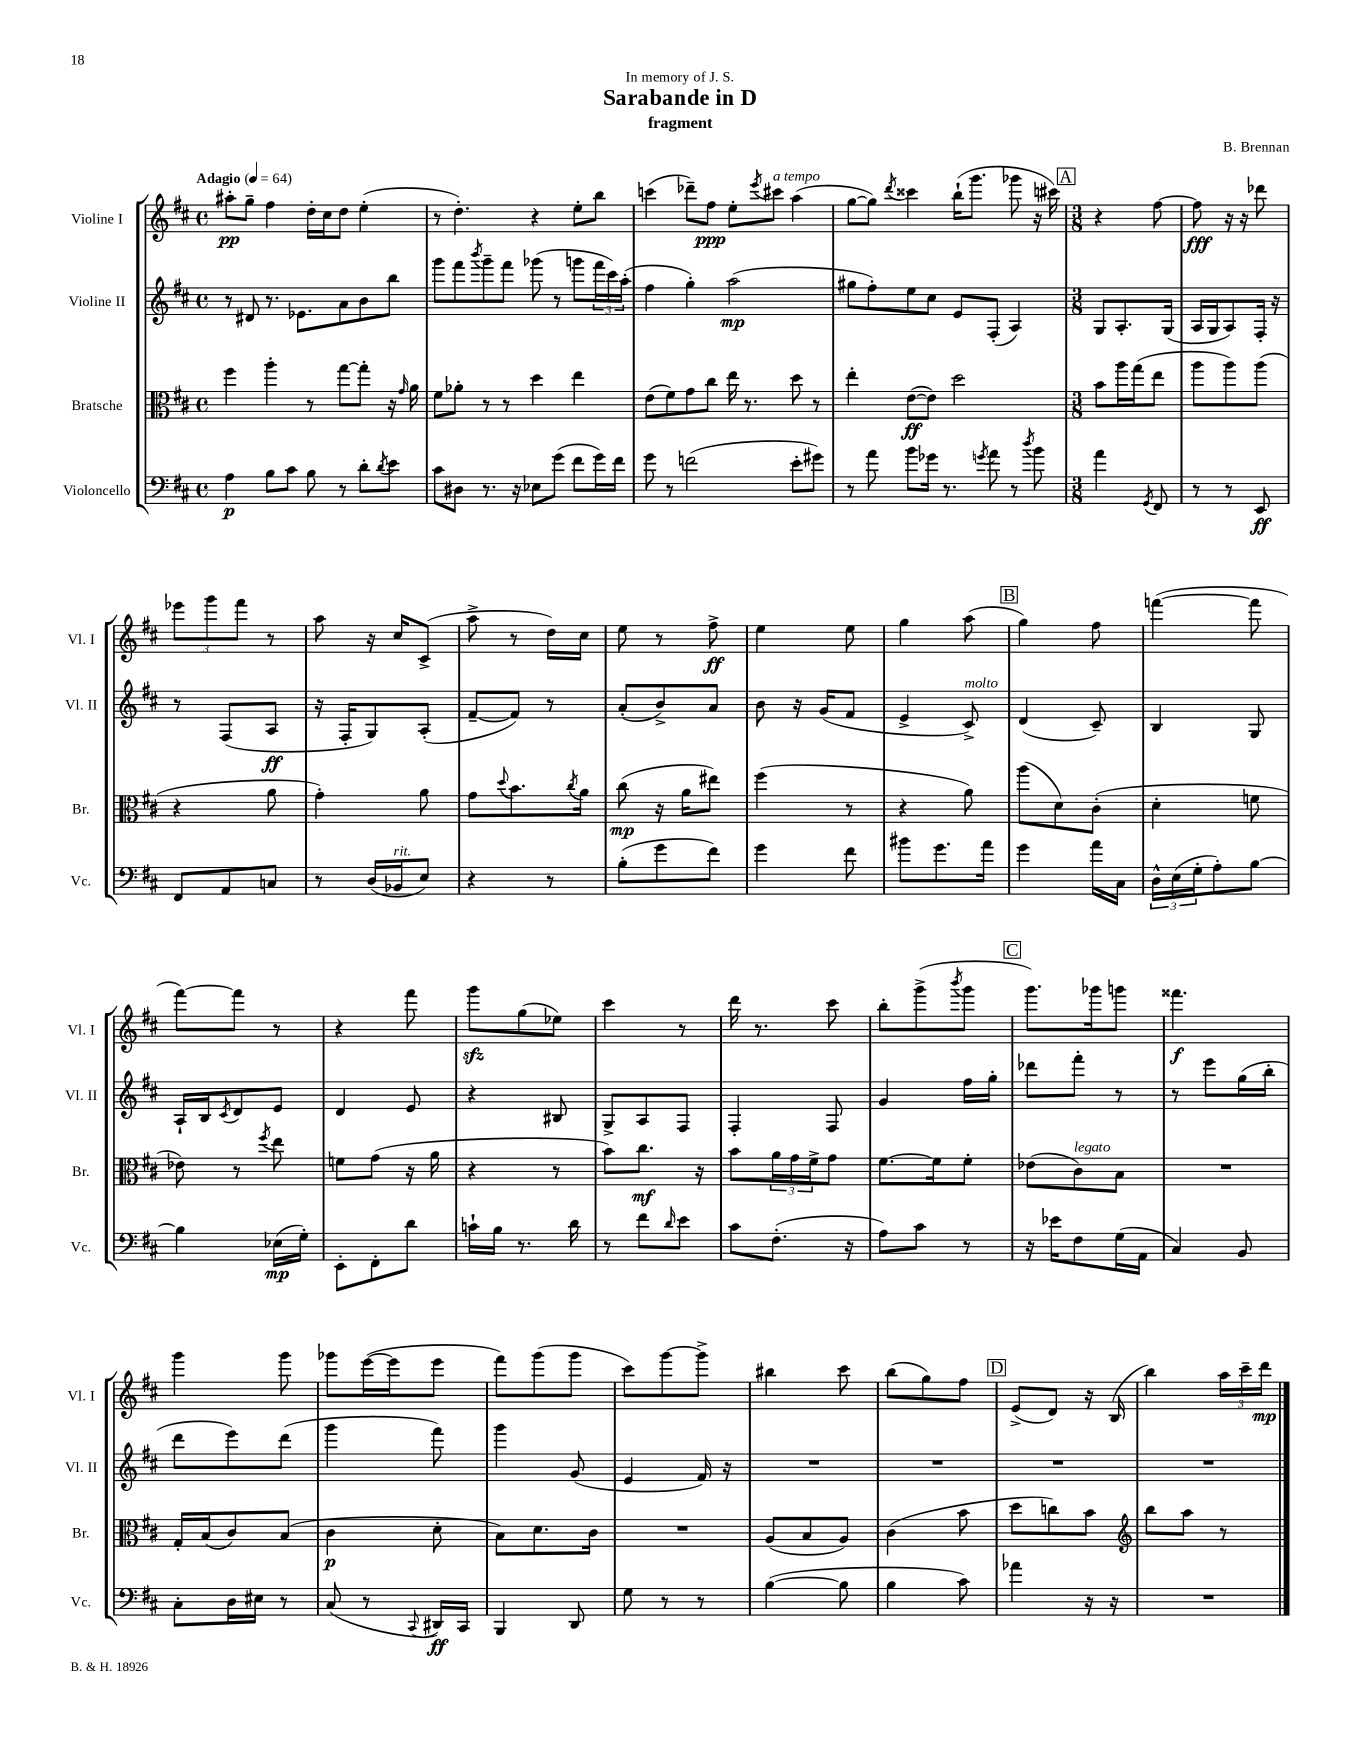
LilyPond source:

\header { title = "Sarabande in D" composer = "B. Brennan" subtitle = "fragment" dedication = "In memory of J. S." }
<<
\new StaffGroup <<
\new Staff = "s0" \with { instrumentName = "Violine I" shortInstrumentName = "Vl. I" } {
    \clef treble \key d \major \defaultTimeSignature \time 4/4 \tempo "Adagio" 4 = 64
    ais''8-.\pp g''8-- fis''4 d''16-. cis''16 d''8 e''4-.( |
    r8 d''4.-.) r4 e''8-. b''8 |
    c'''4( des'''8--) fis''8\ppp e''8-. \acciaccatura { e'''8 } cis'''8^\markup { \italic "a tempo" } a''4( |
    g''8~ g''8) \acciaccatura { d'''8 } cisis'''4 b''16-!( g'''8. ges'''8 r16 cis'''16) |
    \mark \markup { \box "A" } \numericTimeSignature \time 3/8 r4 fis''8~ |
    fis''8\fff r16 r16 des'''8 |
    \tuplet 3/2 { ees'''8 g'''8 fis'''8 } r8 |
    a''8 r16 cis''16 cis'8->( |
    a''8-> r8 d''16) cis''16 |
    e''8 r8 fis''8->\ff |
    e''4 e''8 |
    g''4 a''8( |
    \mark \markup { \box "B" } g''4) fis''8 |
    f'''4~( f'''8 |
    fis'''8~) fis'''8 r8 |
    r4 fis'''8 |
    g'''8\sfz g''8( ees''8) |
    cis'''4 r8 |
    d'''16 r8. cis'''8 |
    b''8-. g'''8->( \acciaccatura { b'''8 } g'''8 |
    \mark \markup { \box "C" } g'''8.) ges'''16 g'''8 |
    fisis'''4.\f |
    g'''4 g'''8 |
    ges'''8 e'''16~( e'''16 e'''8 |
    fis'''8) g'''8( g'''8 |
    cis'''8) g'''8~ g'''8-> |
    bis''4 cis'''8 |
    b''8( g''8) fis''8 |
    \mark \markup { \box "D" } e'8->( d'8) r16 b16( |
    b''4) \tuplet 3/2 { a''16 cis'''16-- d'''16\mp } \bar "|." |
}
\new Staff = "s1" \with { instrumentName = "Violine II" shortInstrumentName = "Vl. II" } {
    \clef treble \key d \major \defaultTimeSignature \time 4/4
    r8 dis'8 r8. ees'8. a'8 b'8 b''8 |
    g'''8 fis'''8 \acciaccatura { b'''8 } g'''8-- fis'''8 ges'''8( r8 g'''8 \tuplet 3/2 { fis'''16 cis'''16) a''16-.( } |
    fis''4 g''4-.) a''2\mp( |
    gis''8 fis''8-.) e''8 cis''8 e'8 fis8-.( a4) |
    \mark \markup { \box "A" } \numericTimeSignature \time 3/8 g8 a8.-. g16( |
    a16 g16 a8) fis16-. r16 |
    r8 fis8( a8\ff |
    r16 fis16-. g8) a8-.( |
    fis'8~-- fis'8) r8 |
    a'8-.( b'8->) a'8 |
    b'8 r16 g'16( fis'8 |
    e'4-> cis'8->^\markup { \italic "molto" }) |
    \mark \markup { \box "B" } d'4( cis'8--) |
    b4 g8 |
    a16-! b16 \acciaccatura { cis'8 } d'8 e'8 |
    d'4 e'8 |
    r4 bis8 |
    g8-> a8 fis8 |
    fis4-. fis8 |
    g'4 fis''16 g''16-. |
    \mark \markup { \box "C" } des'''8 fis'''8-. r8 |
    r8 e'''8 g''16( b''16-. |
    d'''8 e'''8) d'''8( |
    g'''4 fis'''8) |
    g'''4 g'8( |
    e'4 fis'16) r16 |
    R4. |
    R4. |
    \mark \markup { \box "D" } R4. |
    R4. \bar "|." |
}
\new Staff = "s2" \with { instrumentName = "Bratsche" shortInstrumentName = "Br." } {
    \clef alto \key d \major \defaultTimeSignature \time 4/4
    fis''4 a''4-. r8 g''8~ g''8-. r16 \grace { g'16 } a'16 |
    fis'8 aes'8-. r8 r8 d''4 e''4 |
    e'8( fis'8) g'8 cis''8 e''16 r8. d''8 r8 |
    e''4-. e'8~\ff( e'8) d''2 |
    \mark \markup { \box "A" } \numericTimeSignature \time 3/8 b'8 a''16 g''16( e''8 |
    a''8 a''8) a''8( |
    r4 a'8 |
    g'4-.) a'8 |
    g'8 \appoggiatura { d''8 } b'8. \acciaccatura { cis''8 } a'16 |
    cis''8\mp( r16 a'16 eis''8) |
    fis''4( r8 |
    r4 a'8) |
    \mark \markup { \box "B" } a''8( d'8) cis'8-.( |
    d'4-. f'8 |
    ees'8) r8 \acciaccatura { fis''8 } e''8 |
    f'8 g'8( r16 a'16 |
    r4 r8 |
    b'8) cis''8.\mf r16 |
    b'8 \tuplet 3/2 { a'16 g'16 fis'16-> } g'8 |
    fis'8.~ fis'16 fis'8-. |
    \mark \markup { \box "C" } ees'8( cis'8^\markup { \italic "legato" }) b8 |
    R4. |
    g16-. b16( cis'8) b8( |
    cis'4\p d'8-. |
    b8) d'8. cis'16 |
    R4. |
    a8( b8 a8) |
    cis'4( b'8 |
    \mark \markup { \box "D" } d''8 c''8) b'8 |
    \clef treble b''8 a''8 r8 \bar "|." |
}
\new Staff = "s3" \with { instrumentName = "Violoncello" shortInstrumentName = "Vc." } {
    \clef bass \key d \major \defaultTimeSignature \time 4/4
    a4\p b8 cis'8 b8 r8 d'8-. \acciaccatura { d'8 } e'8 |
    cis'8 dis8 r8. r16 ees8 g'8( fis'8 g'16) fis'16 |
    g'8 r8 f'2( e'8-. gis'8) |
    r8 a'8 b'8 ges'16 r8. \acciaccatura { g'8 } a'8 r8 \acciaccatura { d''8 } b'8 |
    \mark \markup { \box "A" } \numericTimeSignature \time 3/8 a'4 \acciaccatura { g,8 } fis,8 |
    r8 r8 e,8\ff |
    fis,8 a,8 c8 |
    r8 d16( bes,16^\markup { \italic "rit." } e8) |
    r4 r8 |
    b8-.( g'8 fis'8) |
    g'4 fis'8 |
    bis'8 g'8. a'16 |
    \mark \markup { \box "B" } g'4 a'16 cis16 |
    \tuplet 3/2 { d16-^ e16( g16-. } a8-.) b8~ |
    b4 ees16\mp( g16-.) |
    e,8-. fis,8-. d'8 |
    c'16-! b16 r8. d'16 |
    r8 fis'8 \grace { d'16 } e'8 |
    cis'8 fis8.-.( r16 |
    a8) cis'8 r8 |
    \mark \markup { \box "C" } r16 ees'16 fis8 g16( a,16 |
    cis4) b,8 |
    cis8-. d16 eis16 r8 |
    cis8( r8 \appoggiatura { cis,8 } dis,16\ff) cis,16 |
    b,,4 d,8 |
    g8 r8 r8 |
    b4~( b8 |
    b4 cis'8) |
    \mark \markup { \box "D" } aes'4 r16 r16 |
    R4. \bar "|." |
}
>>
>>
\layout { \context { \Score \remove "Bar_number_engraver" } }
